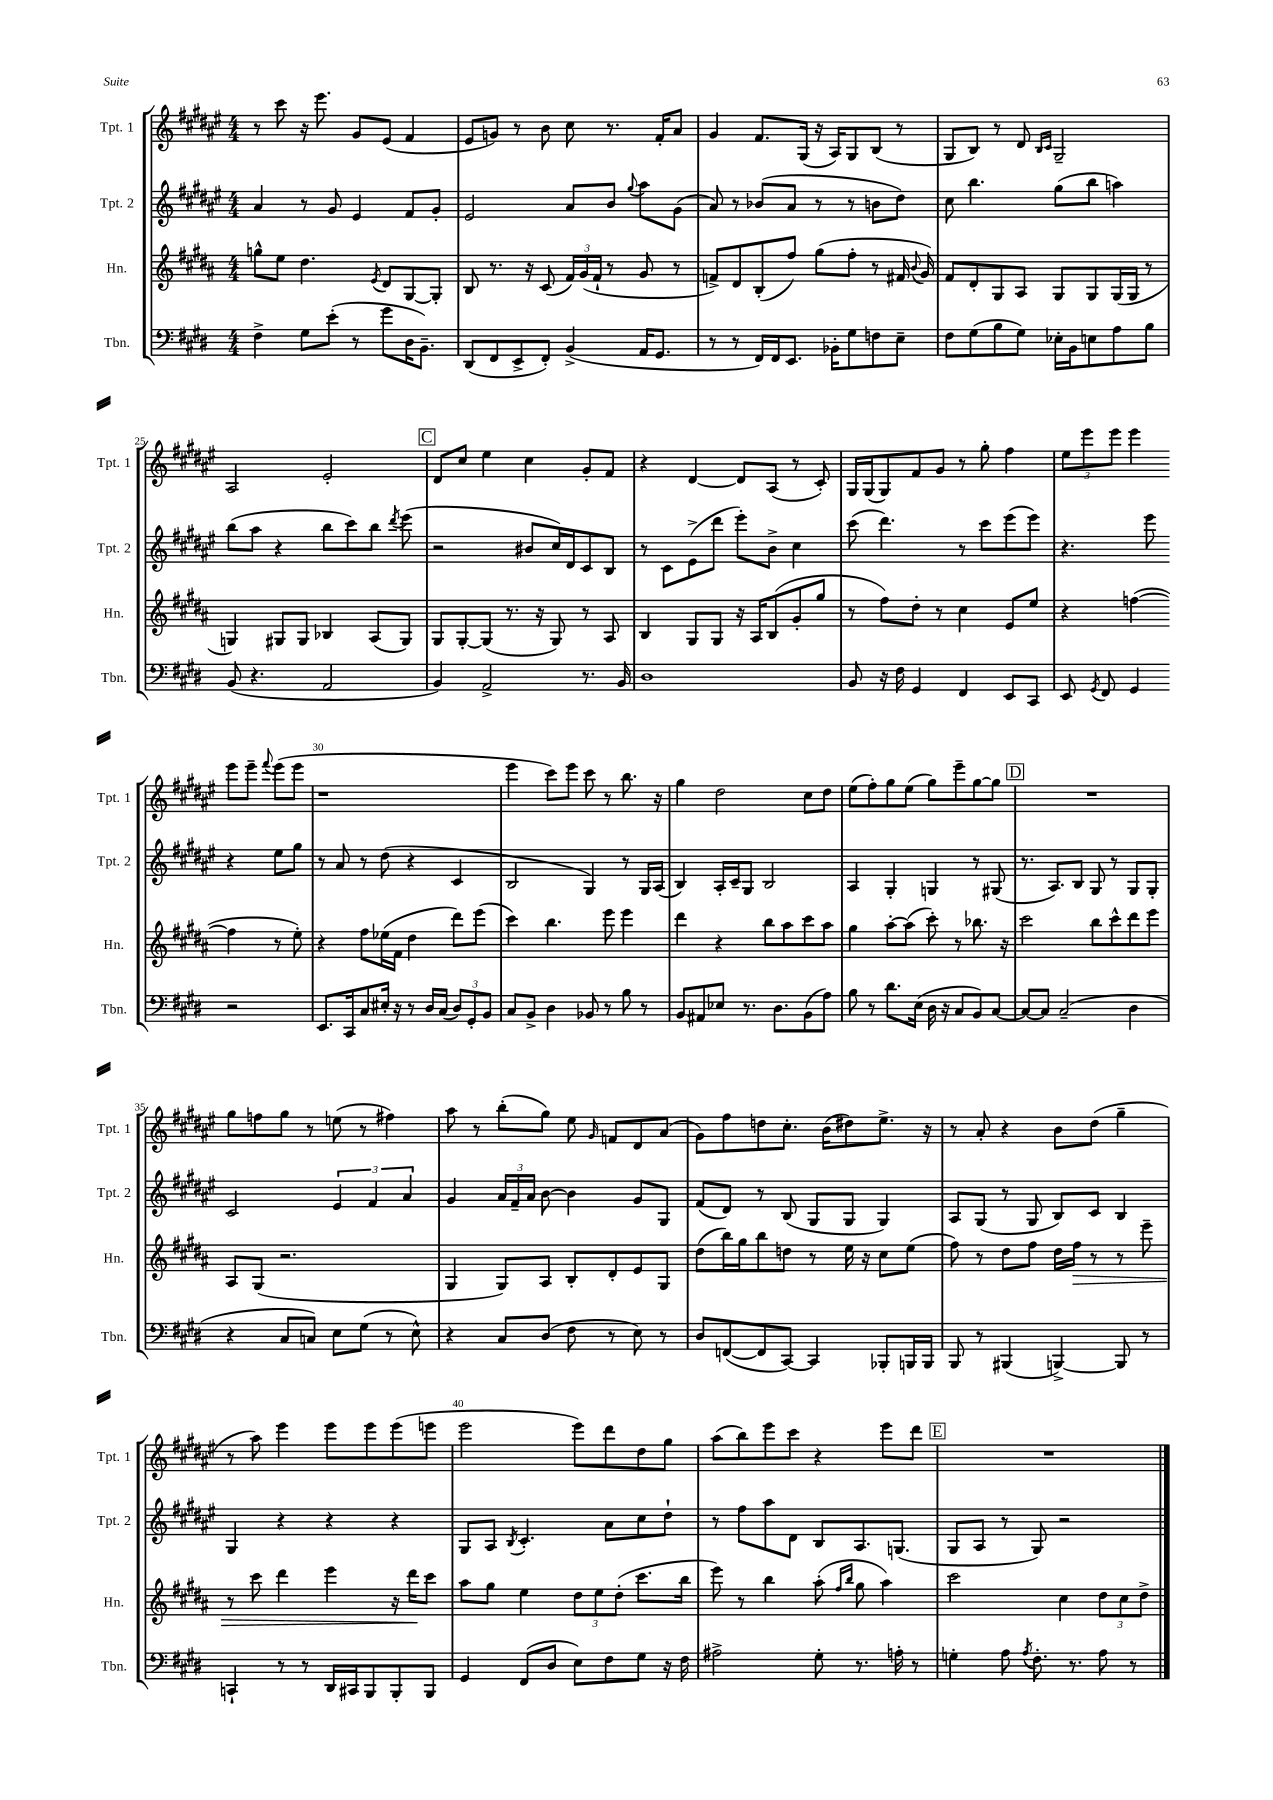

**kern	**kern	**dynam	**kern	**kern
*part4	*part3	*part3	*part2	*part1
*staff4	*staff3	*staff3	*staff2	*staff1
*I"Tbn.	*I"Hn.	*	*I"Tpt. 2	*I"Tpt. 1
*I'Tbn.	*I'Hn.	*	*I'Tpt. 2	*I'Tpt. 1
*clefF4	*clefG2	*	*clefG2	*clefG2
*k[f#c#g#d#]	*k[f#c#g#d#a#]	*	*k[f#c#g#d#a#e#]	*k[f#c#g#d#a#e#]
*M4/4	*M4/4	*	*M4/4	*M4/4
=21	=21	=21	=21	=21
4F#^\	8ggn^^\L	.	4a#/	8r
.	8ee\J	.	.	8ccc#\
8G#\L	4.dd#\	.	8r	16r
.	.	.	.	8.eee#\
(8e'\J	.	.	8g#/	.
8r	.	.	4e#/	8g#/L
.	8qe/	.	.	.
8g#\L	8d#/L	.	.	(8e#/J
16D#\K	[8G#/	.	8f#/L	4f#/
8.BB~\J)	.	.	.	.
.	8G#'/J]	.	8g#'/J	.
=22	=22	=22	=22	=22
(8DD#/L	8B/	.	2e#/	8e#/L
8FF#/	8.r	.	.	8gn/J)
8EE^/	.	.	.	8r
.	16r	.	.	.
8FF#'/J)	(8c#/	.	.	8b\
(4BB^/	24f#/LL)	.	8a#/L	8cc#\
.	(24g#/	.	.	.
.	24f#`/JJ	.	.	.
.	8r	.	8b/J	8.r
.	.	.	8qqgg#/	.
16AA/KL	8g#/	.	8aa#\L	.
8.GG#/J	.	.	.	16f#'/KL
.	8r	.	(8g#\J	8a#/J
=23	=23	=23	=23	=23
8r	8fn^/L)	.	8a#/)	4g#/
8r	8d#/	.	8r	.
16FF#/LL)	(8B'/	.	(8b-X/L	8.f#/L
16FF#/J	.	.	.	.
8.EE/J	8ff#/J)	.	8a#/J	.
.	.	.	.	(16G#/Jk
.	(8gg#\L	.	8r	16r
16BB-X'\KL	.	.	.	16A#/KL)
8G#\	8ff#'\J	.	8r	8G#/
8Fn\	8r	.	8bn\L	(8B/J
8E~\J	16f#X/	.	8dd#\J)	8r
.	8qqb/	.	.	.
.	16g#/)	.	.	.
=24	=24	=24	=24	=24
8F#\L	8f#/L	.	8cc#\	8G#/L
(8G#\	8d#'/	.	4.bb\	8B/J)
8B\	8G#/	.	.	8r
8G#\J)	8A#/J	.	.	8d#/
.	.	.	.	16qqB/LL
.	.	.	.	16qqc#/JJ
16E-X'\LL	8G#/L	.	(8gg#\L	2G#~/
16BB\J	.	.	.	.
8En\	8G#/	.	8bb\J	.
8A\	(16G#/L	.	4aan\)	.
.	16G#/JJ	.	.	.
8B\J	8r	.	.	.
!!LO:LB:g=z
=25	=25	=25	=25	=25
(8BB/	4Gn/)	.	(8bb\L	2A#/
4.r	.	.	8aa#\J	.
.	8G#X/L	.	4r	.
.	8G#/J	.	.	.
2AA/	4B-X/	.	8bb\L	2e#'/
.	.	.	8ccc#\)	.
.	(8A#/L	.	8bb\J	.
.	.	.	8qddd#/	.
.	8G#/J)	.	(8eee#\	.
!!LO:REH:place=s1:t=C
=26	=26	=26	=26	=26
4BB/)	8G#/L	.	2r	8d#/L
.	[8G#'/	.	.	8cc#/J
2AA^/	(8G#/J]	.	.	4ee#\
.	8.r	.	.	.
.	.	.	8b#X/L	4cc#\
.	16r	.	.	.
.	8G#/)	.	16cc#/L)	.
.	.	.	16d#/J	.
8.r	8r	.	8c#/	8g#'/L
.	8A#/	.	8B/J	8f#/J
16BB/	.	.	.	.
=27	=27	=27	=27	=27
1D#	4B/	.	8r	4r
.	.	.	8c#\L	.
.	8G#/L	.	(8e#^\	[4d#/
.	8G#/J	.	8ddd#\J	.
.	16r	.	8eee#'\L)	8d#/L]
.	16A#/KL	.	.	.
.	(8B/	.	8b^\J	(8A#/J
.	8g#'/	.	4cc#\	8r
.	8gg#/J	.	.	8c#'/)
=28	=28	=28	=28	=28
8BB/	8r	.	(8ccc#\	16G#/LL
.	.	.	.	(16G#/J
16r	8ff#\L)	.	4.ddd#\)	8G#/)
16F#\	.	.	.	.
4GG#/	8dd#'\J	.	.	8f#/
.	8r	.	.	8g#/J
4FF#/	4cc#\	.	8r	8r
.	.	.	8ccc#\L	8gg#'\
8EE/L	8e/L	.	(8eee#\	4ff#\
8CC#/J	8ee/J	.	8eee#\J)	.
=29	=29	=29	=29	=29
8EE/	4r	.	4.r	12ee#\L
.	.	.	.	12eee#\
8qGG#/	.	.	.	.
8FF#/	.	.	.	.
.	.	.	.	12eee#\J
4GG#/	([4ffn\	.	.	4eee#\
.	.	.	8eee#\	.
2r	4ff\]	.	4r	8eee#\L
.	.	.	.	8eee#~\J
.	.	.	.	8qqfff#/
.	8r	.	8ee#\L	(8eee#\L
.	8ee'\)	.	8gg#\J	8eee#\J
!!LO:LB:g=z
=30	=30	=30	=30	=30
8.EE/L	4r	.	8r	1r
.	.	.	8a#/	.
16CC#/k	.	.	.	.
8C#/	8ff#\L	.	8r	.
16E#X'/Jk	(16ee-X\L	.	(8dd#\	.
16r	16f#\JJ	.	.	.
8r	4dd#\	.	4r	.
16D#/LL	.	.	.	.
(16C#/JJ	.	.	.	.
12D#/L)	8ddd#\L)	.	4c#/	.
12GG#'/	.	.	.	.
.	(8eee\J	.	.	.
12BB/J	.	.	.	.
=31	=31	=31	=31	=31
8C#/L	4ccc#\)	.	2B/	4eee#\
8BB^/J	.	.	.	.
4D#\	4.bb\	.	.	8ccc#\L)
.	.	.	.	8eee#\J
8BB-X/	.	.	4G#/)	8ccc#\
8r	8eee\	.	.	8r
8B\	4eee\	.	8r	8.bb\
8r	.	.	16G#/LL	.
.	.	.	(16A#/JJ	16r
=32	=32	=32	=32	=32
8BB/L	4ddd#\	.	4B/)	4gg#\
8AA#X/	.	.	.	.
8E-X/J	4r	.	16A#'/LL	2dd#\
.	.	.	16c#~/J	.
8.r	.	.	8G#/J	.
.	8bb\L	.	2B/	.
8.D#\L	.	.	.	.
.	8aa#\	.	.	.
(8BB\	8ccc#\	.	.	8cc#\L
8A\J)	8aa#\J	.	.	8dd#\J
=33	=33	=33	=33	=33
8B\	4gg#\	.	4A#/	(8ee#\L
8r	.	.	.	8ff#'\)
8.d#\L	[8aa#'\L	.	4G#'/	8gg#\
.	(8aa#\J]	.	.	(8ee#\J
(16E\Jk	.	.	.	.
16D#\	8ccc#'\)	.	4Gn/	8gg#\L)
16r	.	.	.	.
8C#/L	8r	.	.	8eee#~\
8BB/)	8.bb-X\	.	8r	[8gg#\
[8C#/J	.	.	(8G#X/	8gg#\J]
.	16r	.	.	.
!!LO:REH:place=s1:t=D
=34	=34	=34	=34	=34
8C#/L_	2ccc#\	.	8.r	1r
8C#/J]	.	.	.	.
.	.	.	8.A#/L)	.
(2C#~/	.	.	.	.
.	.	.	8B/J	.
.	8bb\L	.	8G#/	.
.	8ccc#^^\	.	8r	.
4D#\	8ddd#\	.	8G#/L	.
.	8eee\J	.	8G#'/J	.
!!LO:LB:g=z
=35	=35	=35	=35	=35
4r	8A#/L	.	2c#/	8gg#\L
.	(8G#/J	.	.	8ffn\
8C#/L	2.r	.	.	8gg#\J
8Cn/J)	.	.	.	8r
8E\L	.	.	6e#/	(8een\
(8G#\J	.	.	.	8r
.	.	.	6f#/	.
8r	.	.	.	4ff#X\)
.	.	.	6a#/	.
8E^^\)	.	.	.	.
=36	=36	=36	=36	=36
4r	4G#/	.	4g#/	8aa#\
.	.	.	.	8r
8C#/L	8G#/L)	.	24a#/LL	(8bb'\L
.	.	.	24f#~/	.
.	.	.	24a#/JJ	.
(8D#/J	8A#/J	.	[8b\	8gg#\J)
8F#\	8B'/L	.	4b\]	8ee#\
.	.	.	.	16qqg#/
8r	8d#'/	.	.	8fn/L
8E\)	8e/	.	8g#/L	8d#/
8r	8G#/J	.	8G#/J	(8a#/J
=37	=37	=37	=37	=37
8D#/L	(8dd#\L	.	(8f#/L	8g#\L)
([8FFn/	16bb\L)	.	8d#/J)	8ff#\
.	16gg#\J	.	.	.
8FF/]	8bb\	.	8r	8ddn\
[8CC#/J)	8ddn\J	.	(8B/	8.cc#'\J
4CC#/]	8r	.	8G#/L	.
.	.	.	.	(16b\KL
.	16ee\	.	8G#/J	8dd#X\)
.	16r	.	.	.
8BBB-X'/L	8cc#\L	.	4G#/)	8.ee#^\J
16BBBn/L	(8ee\J	.	.	.
16BBB/JJ	.	.	.	16r
=38	=38	=38	=38	=38
8BBB/	8ff#\)	.	8A#/L	8r
8r	8r	.	(8G#/J	8a#'/
(4BBB#X/	8dd#\L	.	8r	4r
.	8ff#\J	.	8G#/	.
[4BBBn^/)	16dd#\LL	.	8B/L)	8b\L
!	!	!LO:HP:b	!	!
.	16ff#\JJ	>	.	.
.	8r	.	8c#/J	(8dd#\J
8BBB/]	8r	.	4B/	4gg#~\
8r	8eee~\	.	.	.
!!LO:LB:g=z
=39	=39	=39	=39	=39
4CCn`/	8r	.	4G#/	8r
.	8ccc#\	.	.	8aa#\)
8r	4ddd#\	.	4r	4eee#\
8r	.	.	.	.
16DD#/LL	4eee\	.	4r	8eee#\L
16CC#X/J	.	.	.	.
8BBB/	.	.	.	8eee#\
8BBB'/	16r	.	4r	(8eee#\
.	16ddd#\KL	.	.	.
8BBB/J	8ccc#\J	]	.	8eeen\J
=40	=40	=40	=40	=40
4GG#/	8aa#\L	.	8G#/L	2eee#\
.	8gg#\J	.	8A#/J	.
.	.	.	8qB/	.
(8FF#/L	4ee\	.	4.c#'/	.
8D#/J	.	.	.	.
8E\L)	12dd#\L	.	.	8eee#\L)
.	12ee\	.	.	.
8F#\	.	.	8a#\L	8ddd#\
.	(12dd#'\J	.	.	.
8G#\J	8.ccc#\L	.	8cc#\	8dd#\
16r	.	.	8dd#`\J	8gg#\J
16F#\	16bb\Jk	.	.	.
=41	=41	=41	=41	=41
2A#X^\	8eee\)	.	8r	(8aa#\L
.	8r	.	8ff#\L	8bb\)
.	4bb\	.	8aa#\	8eee#\
.	.	.	8d#\J	8ccc#\J
8G#'\	(8aa#'\	.	8B/L	4r
.	16qqff#/LL	.	.	.
.	16qqbb/JJ	.	.	.
8.r	8gg#\	.	8.A#/	.
.	4aa#\)	.	.	8eee#\L
16An'\	.	.	(8.Gn/J	.
8r	.	.	.	8ddd#\J
!!LO:REH:place=s1:t=E
=42	=42	=42	=42	=42
4Gn'\	2ccc#\	.	8G#/L	1r
.	.	.	8A#/J	.
8A\	.	.	8r	.
8qA/	.	.	.	.
8.F#'\	.	.	8G#/)	.
.	4cc#\	.	2r	.
8.r	.	.	.	.
8A\	12dd#\L	.	.	.
.	12cc#\	.	.	.
8r	.	.	.	.
.	12dd#^\J	.	.	.
==	==	==	==	==
*-	*-	*-	*-	*-
